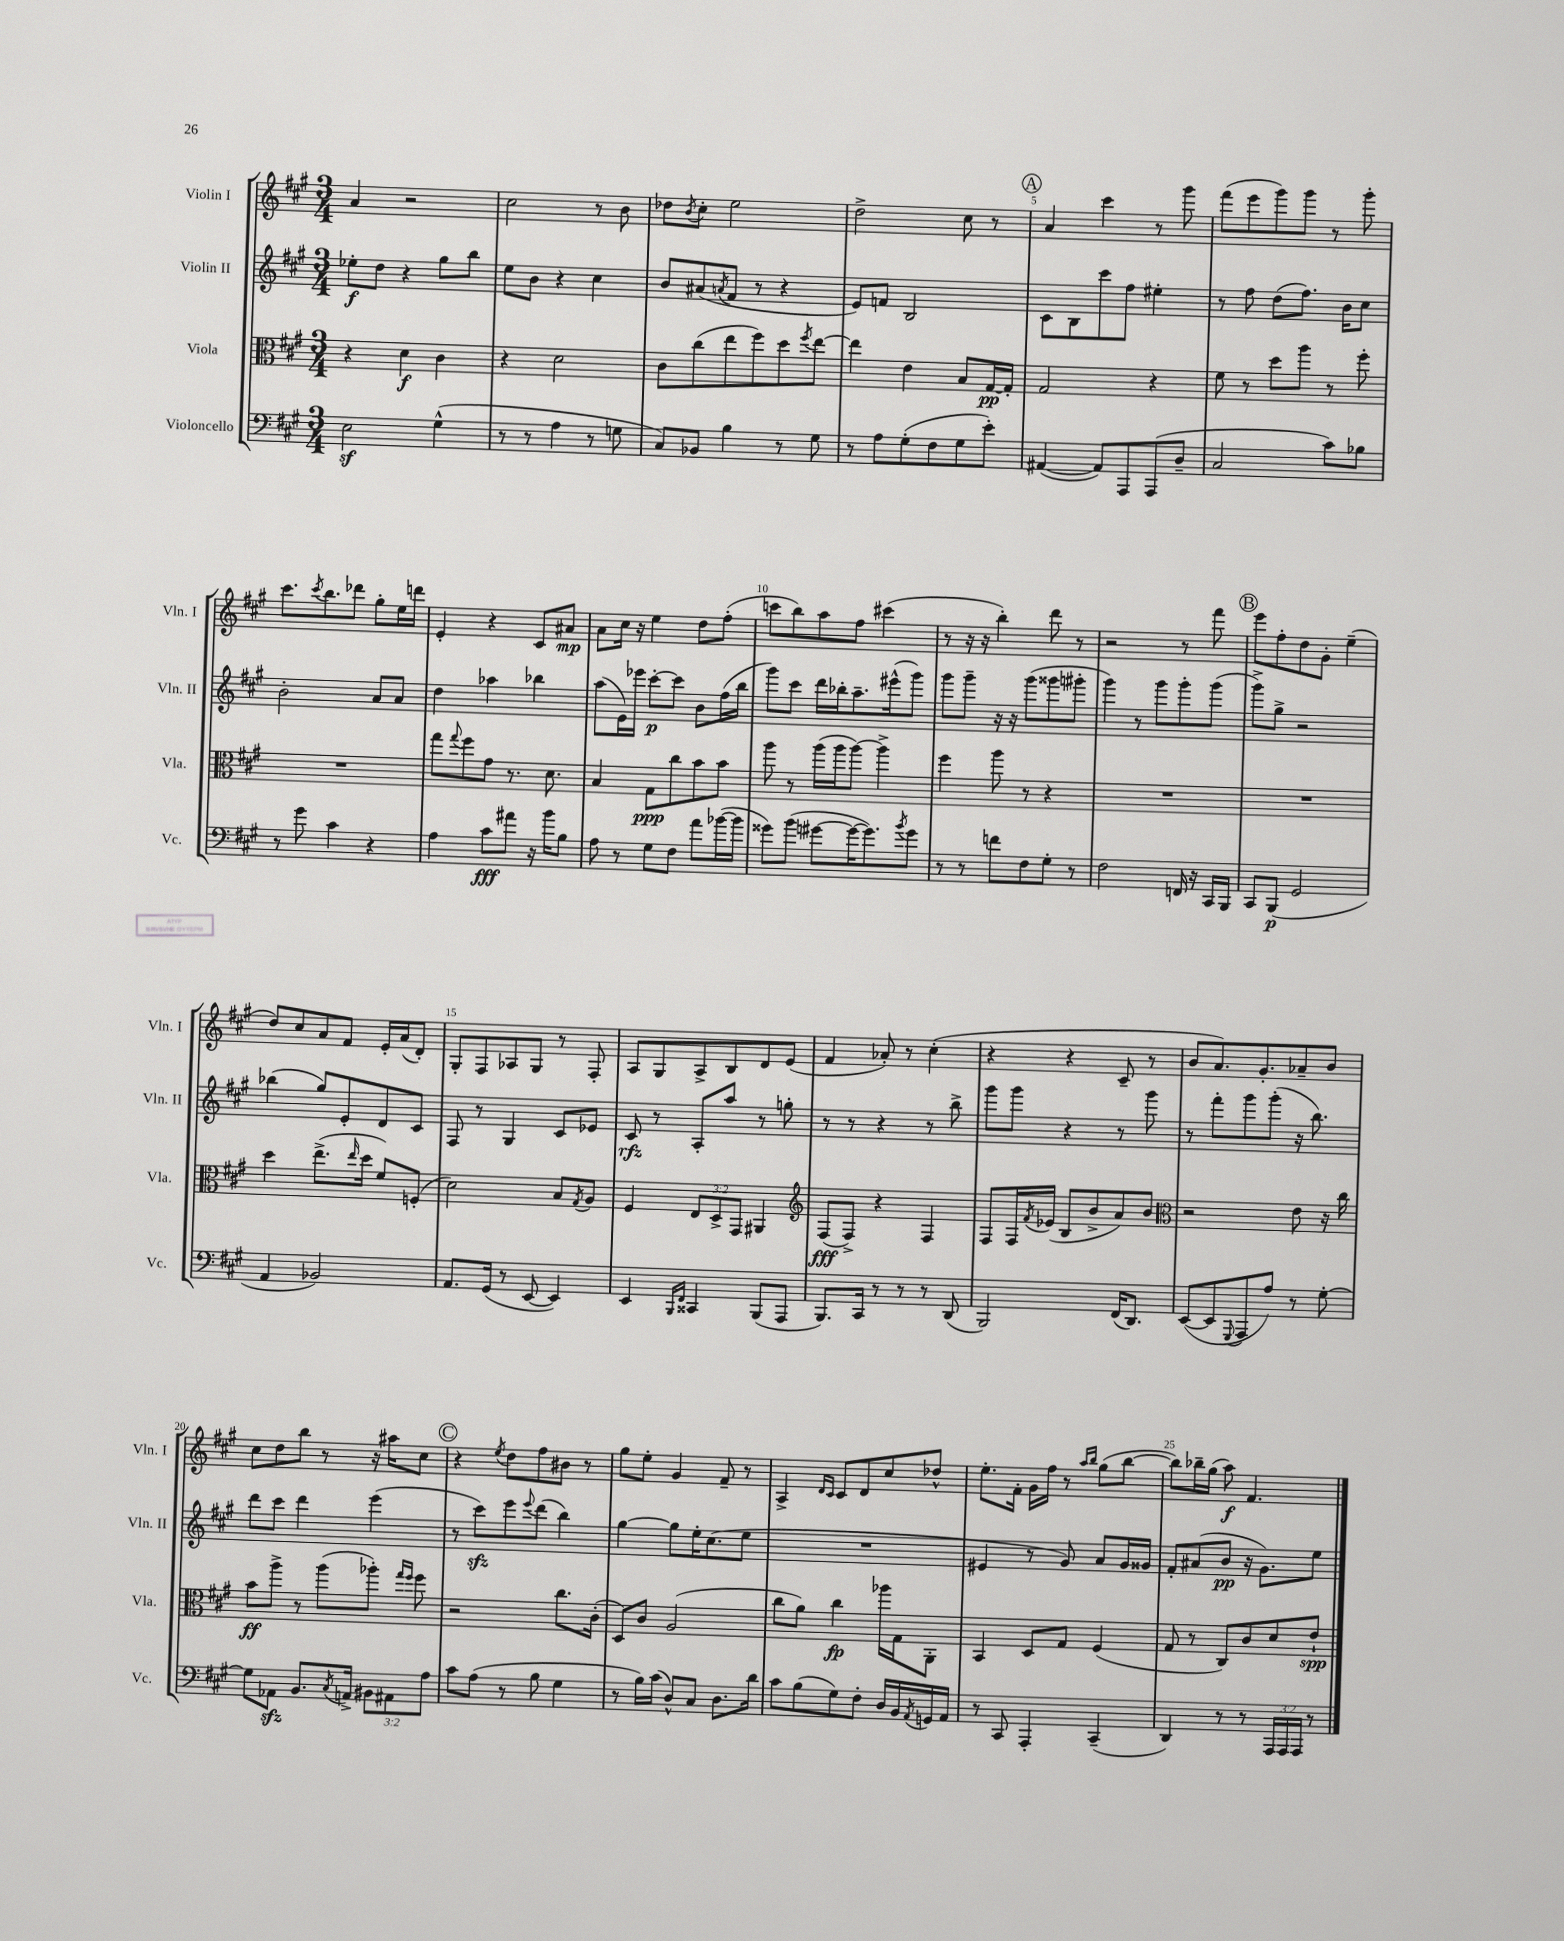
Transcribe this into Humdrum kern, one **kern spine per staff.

**kern	**dynam	**kern	**dynam	**kern	**dynam	**kern	**dynam
*part4	*part4	*part3	*part3	*part2	*part2	*part1	*part1
*staff4	*staff4	*staff3	*staff3	*staff2	*staff2	*staff1	*staff1
*I"Violoncello	*	*I"Viola	*	*I"Violin II	*	*I"Violin I	*
*I'Vc.	*	*I'Vla.	*	*I'Vln. II	*	*I'Vln. I	*
*clefF4	*	*clefC3	*	*clefG2	*	*clefG2	*
*k[f#c#g#]	*	*k[f#c#g#]	*	*k[f#c#g#]	*	*k[f#c#g#]	*
*M3/4	*	*M3/4	*	*M3/4	*	*M3/4	*
=1	=1	=1	=1	=1	=1	=1	=1
2Ez\	.	4r	.	8ee-X'\L	f	4a/	.
.	.	.	.	8dd\J	.	.	.
.	.	4d\	f	4r	.	2r	.
(4G#^^\	.	4c#\	.	8gg#\L	.	.	.
.	.	.	.	8bb\J	.	.	.
=2	=2	=2	=2	=2	=2	=2	=2
8r	.	4r	.	8ee\L	.	2cc#\	.
8r	.	.	.	8b\J	.	.	.
4A\	.	2d\	.	4r	.	.	.
8r	.	.	.	4cc#\	.	8r	.
8Gn\	.	.	.	.	.	8b\	.
=3	=3	=3	=3	=3	=3	=3	=3
8C#/L)	.	8c#\L	.	8b/L	.	8dd-X\L	.
.	.	.	.	.	.	8qb/	.
8BB-X/J	.	(8cc#\	.	(8a#X/	.	8cc#'\J	.
.	.	.	.	8qan/	.	.	.
4B\	.	8ee\	.	8f#/J	.	2ee\	.
.	.	8ff#\)	.	8r	.	.	.
8r	.	8dd\	.	4r	.	.	.
.	.	8qff#/	.	.	.	.	.
8G#\	.	[8ee\J	.	.	.	.	.
=4	=4	=4	=4	=4	=4	=4	=4
8r	.	4ee\]	.	8e/L)	.	2dd^\	.
8A\L	.	.	.	8fn/J	.	.	.
(8G#'\	.	4e\	.	2B/	.	.	.
8F#\	.	.	.	.	.	.	.
8G#\	.	8B/L	.	.	.	8cc#\	.
8e'\J)	.	[16G#/L	pp	.	.	8r	.
.	.	16G#'/JJ]	.	.	.	.	.
!!LO:REH:place=s1:t=A
=5	=5	=5	=5	=5	=5	=5	=5
([4AA#X/	.	2G#/	.	8c#\L	.	4a/	.
.	.	.	.	8B\	.	.	.
8AA#/L])	.	.	.	8ccc#\	.	4ccc#\	.
8AAA/	.	.	.	8ff#\J	.	.	.
(8AAA/	.	4r	.	4ee#X'\	.	8r	.
8D~/J	.	.	.	.	.	8ggg#\	.
=6	=6	=6	=6	=6	=6	=6	=6
2C#/	.	8f#\	.	8r	.	(8fff#\L	.
.	.	8r	.	8ff#\	.	8eee\	.
.	.	8dd\L	.	(8dd\L	.	8ggg#\)	.
.	.	8aa\J	.	8.ff#\J)	.	8ggg#\J	.
8c#\L)	.	8r	.	.	.	8r	.
.	.	.	.	16b\KL	.	.	.
8B-X\J	.	8ff#'\	.	8cc#\J	.	8ggg#'\	.
!!LO:LB:g=z
=7	=7	=7	=7	=7	=7	=7	=7
8r	.	2.r	.	2b'\	.	8.ccc#\L	.
8g#\	.	.	.	.	.	.	.
.	.	.	.	.	.	8qccc#/	.
.	.	.	.	.	.	8.bb\	.
4c#\	.	.	.	.	.	.	.
.	.	.	.	.	.	8ddd-X\J	.
4r	.	.	.	8a/L	.	8gg#'\L	.
.	.	.	.	8a/J	.	16ee\L	.
.	.	.	.	.	.	16dddn\JJ	.
=8	=8	=8	=8	=8	=8	=8	=8
4A\	.	8gg#\L	.	4dd\	.	4e'/	.
.	.	8qqgg#/	.	.	.	.	.
.	.	8ff#\	.	.	.	.	.
8c#\L	fff	8g#\J	.	4aa-X\	.	4r	.
8a#X\J	.	8.r	.	.	.	.	.
16r	.	.	.	4bb-X\	.	8c#/L	.
16b\KL	.	8.d\	.	.	.	.	.
8B\J	.	.	.	.	.	8a#X/J	mp
=9	=9	=9	=9	=9	=9	=9	=9
8A\	.	4B/	.	(8aa\L	.	8a\L	.
8r	.	.	.	16e\L)	.	16cc#\Jk	.
.	.	.	.	16eee-X\JJ	.	16r	.
8G#\L	.	8G#\L	ppp	[8ccc#'\L	p	4ee\	.
8F#\J	.	8cc#\	.	8ccc#\J]	.	.	.
8a\L	.	8b\	.	8b\L	.	8dd\L	.
([16b-X\L	.	8b\J	.	(16ff#\L	.	(8ff#'\J	.
16b-\JJ]	.	.	.	16bb\JJ	.	.	.
=10	=10	=10	=10	=10	=10	=10	=10
8g##X\L)	.	8aa\	.	8ggg#\L)	.	8cccn\L	.
(8b\J	.	8r	.	8ccc#\J	.	8bb\)	.
[8g#X\L	.	(16aa\LL	.	16ddd\LL	.	8aa\	.
.	.	16aa\J	.	16bb-X'\J	.	.	.
16g#\K_	.	[8aa\J)	.	8.aa~\	.	8ff#\J	.
8.g#\])	.	.	.	.	.	.	.
.	.	4aa^\]	.	.	.	(4ccc#X\	.
.	.	.	.	(16eee#X^^\k	.	.	.
8qb/	.	.	.	.	.	.	.
8g#\J	.	.	.	8ggg#\J)	.	.	.
=11	=11	=11	=11	=11	=11	=11	=11
8r	.	4ff#\	.	8ggg#\L	.	8r	.
8r	.	.	.	8ggg#~\J	.	16r	.
.	.	.	.	.	.	16r	.
8fn\L	.	8aa\	.	16r	.	4bb'\)	.
.	.	.	.	16r	.	.	.
8F#\	.	8r	.	(8ggg#\L	.	.	.
8G#'\J	.	4r	.	8ggg##X\	.	8ddd\	.
8r	.	.	.	8ggg#X'\J	.	8r	.
=12	=12	=12	=12	=12	=12	=12	=12
2F#\	.	2.r	.	4ggg#\)	.	2r	.
.	.	.	.	8r	.	.	.
.	.	.	.	8ggg#\L	.	.	.
16FFn/	.	.	.	8ggg#'\	.	8r	.
16r	.	.	.	.	.	.	.
16CC#/LL	.	.	.	(8ggg#\J	.	8fff#\	.
16BBB/JJ	.	.	.	.	.	.	.
!!LO:REH:place=s1:t=B
=13	=13	=13	=13	=13	=13	=13	=13
8CC#/L	.	2.r	.	8ggg#^\L)	.	8eee\L	.
(8BBB/J	p	.	.	8gg#^\J	.	8ff#'\	.
2GG#/	.	.	.	2r	.	8dd\	.
.	.	.	.	.	.	8g#'\J	.
.	.	.	.	.	.	(4ee~\	.
!!LO:LB:g=z
=14	=14	=14	=14	=14	=14	=14	=14
4AA/	.	4dd\	.	(4bb-X\	.	8dd/L)	.
.	.	.	.	.	.	8cc#/	.
2BB-X/)	.	(8.ee^\L	.	8gg#/L)	.	8a/	.
.	.	.	.	8e'/	.	8f#/J	.
.	.	16qqee/	.	.	.	.	.
.	.	16dd\Jk	.	.	.	.	.
.	.	8f#/L)	.	8d/	.	16e'/LL	.
.	.	.	.	.	.	(16a/J	.
.	.	(8Fn'/J	.	8c#/J	.	8d'/J)	.
=15	=15	=15	=15	=15	=15	=15	=15
8.AA/L	.	2d\)	.	8F#/	.	8G#'/L	.
.	.	.	.	8r	.	8F#/	.
(16GG#/Jk	.	.	.	.	.	.	.
8r	.	.	.	4G#/	.	8A-X/	.
[8EE/	.	.	.	.	.	8G#/J	.
4EE/])	.	8B/L	.	8c#/L	.	8r	.
.	.	8qG#/	.	.	.	.	.
.	.	8A/J	.	8e-X/J	.	8F#'/	.
=16	=16	=16	=16	=16	=16	=16	=16
4EE/	.	4F#/	.	8c#/	rfz	8A/L	.
.	.	.	.	8r	.	8G#/	.
16qqBBB/LL	.	.	.	.	.	.	.
16qqFF#/JJ	.	.	.	.	.	.	.
4CC##X/	.	12E/L	.	8A'/L	.	8A^/	.
.	.	12D^/	.	.	.	.	.
.	.	.	.	8aa/J	.	8B/	.
.	.	12GG#/J	.	.	.	.	.
(8BBB/L	.	4AA#X/	.	8r	.	8d/	.
8AAA/J	.	.	.	8ggn'\	.	(8e/J	.
=17	=17	=17	=17	=17	=17	=17	=17
*	*	*clefG2	*	*	*	*	*
8.BBB/L)	.	(8F#/L	fff	8r	.	4f#/	.
.	.	8F#^/J)	.	8r	.	.	.
16CC#/Jk	.	.	.	.	.	.	.
8r	.	4r	.	4r	.	8a-X'/)	.
8r	.	.	.	.	.	8r	.
8r	.	4F#/	.	8r	.	(4cc#'\	.
(8DD/	.	.	.	8bb^\	.	.	.
=18	=18	=18	=18	=18	=18	=18	=18
2BBB/)	.	8F#/L	.	8ggg#\L	.	4r	.
.	.	16F#/L	.	8ggg#\J	.	.	.
.	.	8qf#/	.	.	.	.	.
.	.	(16e-X/JJ	.	.	.	.	.
.	.	8B/L	.	4r	.	4r	.
.	.	8b^/	.	.	.	.	.
(16FF#/KL	.	8a/)	.	8r	.	8c#~/	.
8.DD/J)	.	.	.	.	.	.	.
.	.	8b/J	.	8ggg#\	.	8r	.
=19	=19	=19	=19	=19	=19	=19	=19
*	*	*clefC3	*	*	*	*	*
([8EE/L	.	2r	.	8r	.	8b/L	.
8EE/]	.	.	.	8fff#'\L	.	8.a/)	.
8qqGGG#/	.	.	.	.	.	.	.
8AAA/	.	.	.	8ggg#\	.	.	.
.	.	.	.	.	.	8.g#'/	.
8A/J)	.	.	.	(8ggg#'\J	.	.	.
8r	.	8e\	.	16r	.	8a-X~/	.
.	.	.	.	8.bb\)	.	.	.
[8G#'\	.	16r	.	.	.	8b/J	.
.	.	16cc#\	.	.	.	.	.
!!LO:LB:g=z
=20	=20	=20	=20	=20	=20	=20	=20
8G#\L]	.	8b\L	ff	8ddd\L	.	8cc#\L	.
8AA-Xzz\J	.	8aa^\J	.	8ccc#\J	.	8dd\	.
8.BB/L	.	8r	.	4ddd\	.	8bb\J	.
.	.	(8aa\L	.	.	.	8r	.
8qC#/	.	.	.	.	.	.	.
16AAn^/Jk	.	.	.	.	.	.	.
12BB#X\L	.	8aa-X'\J)	.	(4eee\	.	16r	.
.	.	.	.	.	.	16aa#X\KL	.
12AA#X\	.	.	.	.	.	.	.
.	.	16qqgg#/LL	.	.	.	.	.
.	.	16qqff#/JJ	.	.	.	.	.
.	.	8ff#\	.	.	.	8cc#\J	.
12A\J	.	.	.	.	.	.	.
!!LO:REH:place=s1:t=C
=21	=21	=21	=21	=21	=21	=21	=21
8c#\L	.	2r	.	8r	.	4r	.
(8A\J	.	.	.	8ccc#zz\L)	.	.	.
.	.	.	.	.	.	8qee/	.
8r	.	.	.	8eee\	.	8dd\L	.
.	.	.	.	8qqeee/	.	.	.
8B\	.	.	.	(8ddd\J	.	8ff#\	.
4G#\	.	8.cc#\L	.	4bb\)	.	8b#X\J	.
.	.	.	.	.	.	8r	.
.	.	(16c#'\Jk	.	.	.	.	.
=22	=22	=22	=22	=22	=22	=22	=22
8r	.	8D/L)	.	[4gg#\	.	8gg#\L	.
16B\LL)	.	8c#/J	.	.	.	8ee'\J	.
(16c#\JJ	.	.	.	.	.	.	.
8D^^/L)	.	(2A/	.	8gg#\L]	.	4g#/	.
8C#/J	.	.	.	16ee'\K	.	.	.
.	.	.	.	(8.cc#\	.	.	.
8.D\L	.	.	.	.	.	8f#~/	.
.	.	.	.	8ee\J	.	8r	.
16d\Jk	.	.	.	.	.	.	.
=23	=23	=23	=23	=23	=23	=23	=23
8c#\L	.	8cc#\L	.	2.r	.	4A^/	.
(8B\	.	8a\J)	.	.	.	.	.
.	.	.	.	.	.	16qqd/LL	.
.	.	.	.	.	.	16qqc#/JJ	.
8G#\)	.	4cc#\	fp	.	.	8c#/L	.
8F#'\J	.	.	.	.	.	8d/	.
16D/LL	.	16aa-X\LL	.	.	.	8cc#/	.
16BB/	.	16G#\J	.	.	.	.	.
8qAA/	.	.	.	.	.	.	.
16GGn/	.	8AA'\J	.	.	.	8dd-X^^/J	.
16AA/JJ	.	.	.	.	.	.	.
=24	=24	=24	=24	=24	=24	=24	=24
8r	.	4BB/	.	4e#X/	.	8.ee'\L	.
8CC#/	.	.	.	.	.	.	.
.	.	.	.	.	.	16f#'\Jk	.
4AAA'/	.	8D/L	.	8r	.	16g#\LL	.
.	.	.	.	.	.	16ff#\JJ	.
.	.	8G#/J	.	8g#/)	.	8r	.
.	.	.	.	.	.	16qqaa/LL	.
.	.	.	.	.	.	16qqbb/JJ	.
(4CC#~/	.	(4F#/	.	8a/L	.	(8gg#\L	.
.	.	.	.	16g#/L	.	[8bb\J	.
.	.	.	.	16g##X/JJ	.	.	.
=25	=25	=25	=25	=25	=25	=25	=25
4DD/)	.	8G#/	.	8f#'/L	.	8bb\L])	.
.	.	8r	.	(8a#X/	.	16bb-X~\L	.
.	.	.	.	.	.	(16gg#\JJ	.
8r	.	8C#/L)	.	8b/J	pp	8aa\)	f
8r	.	8c#/	.	16r	.	4.f#/	.
.	.	.	.	8.g#\L)	.	.	.
24AAA/LL	.	8d/	.	.	.	.	.
24AAA/	.	.	.	.	.	.	.
24AAA/JJ	.	.	.	.	.	.	.
8r	.	8e`/J	spp	8ee\J	.	.	.
==	==	==	==	==	==	==	==
*-	*-	*-	*-	*-	*-	*-	*-
